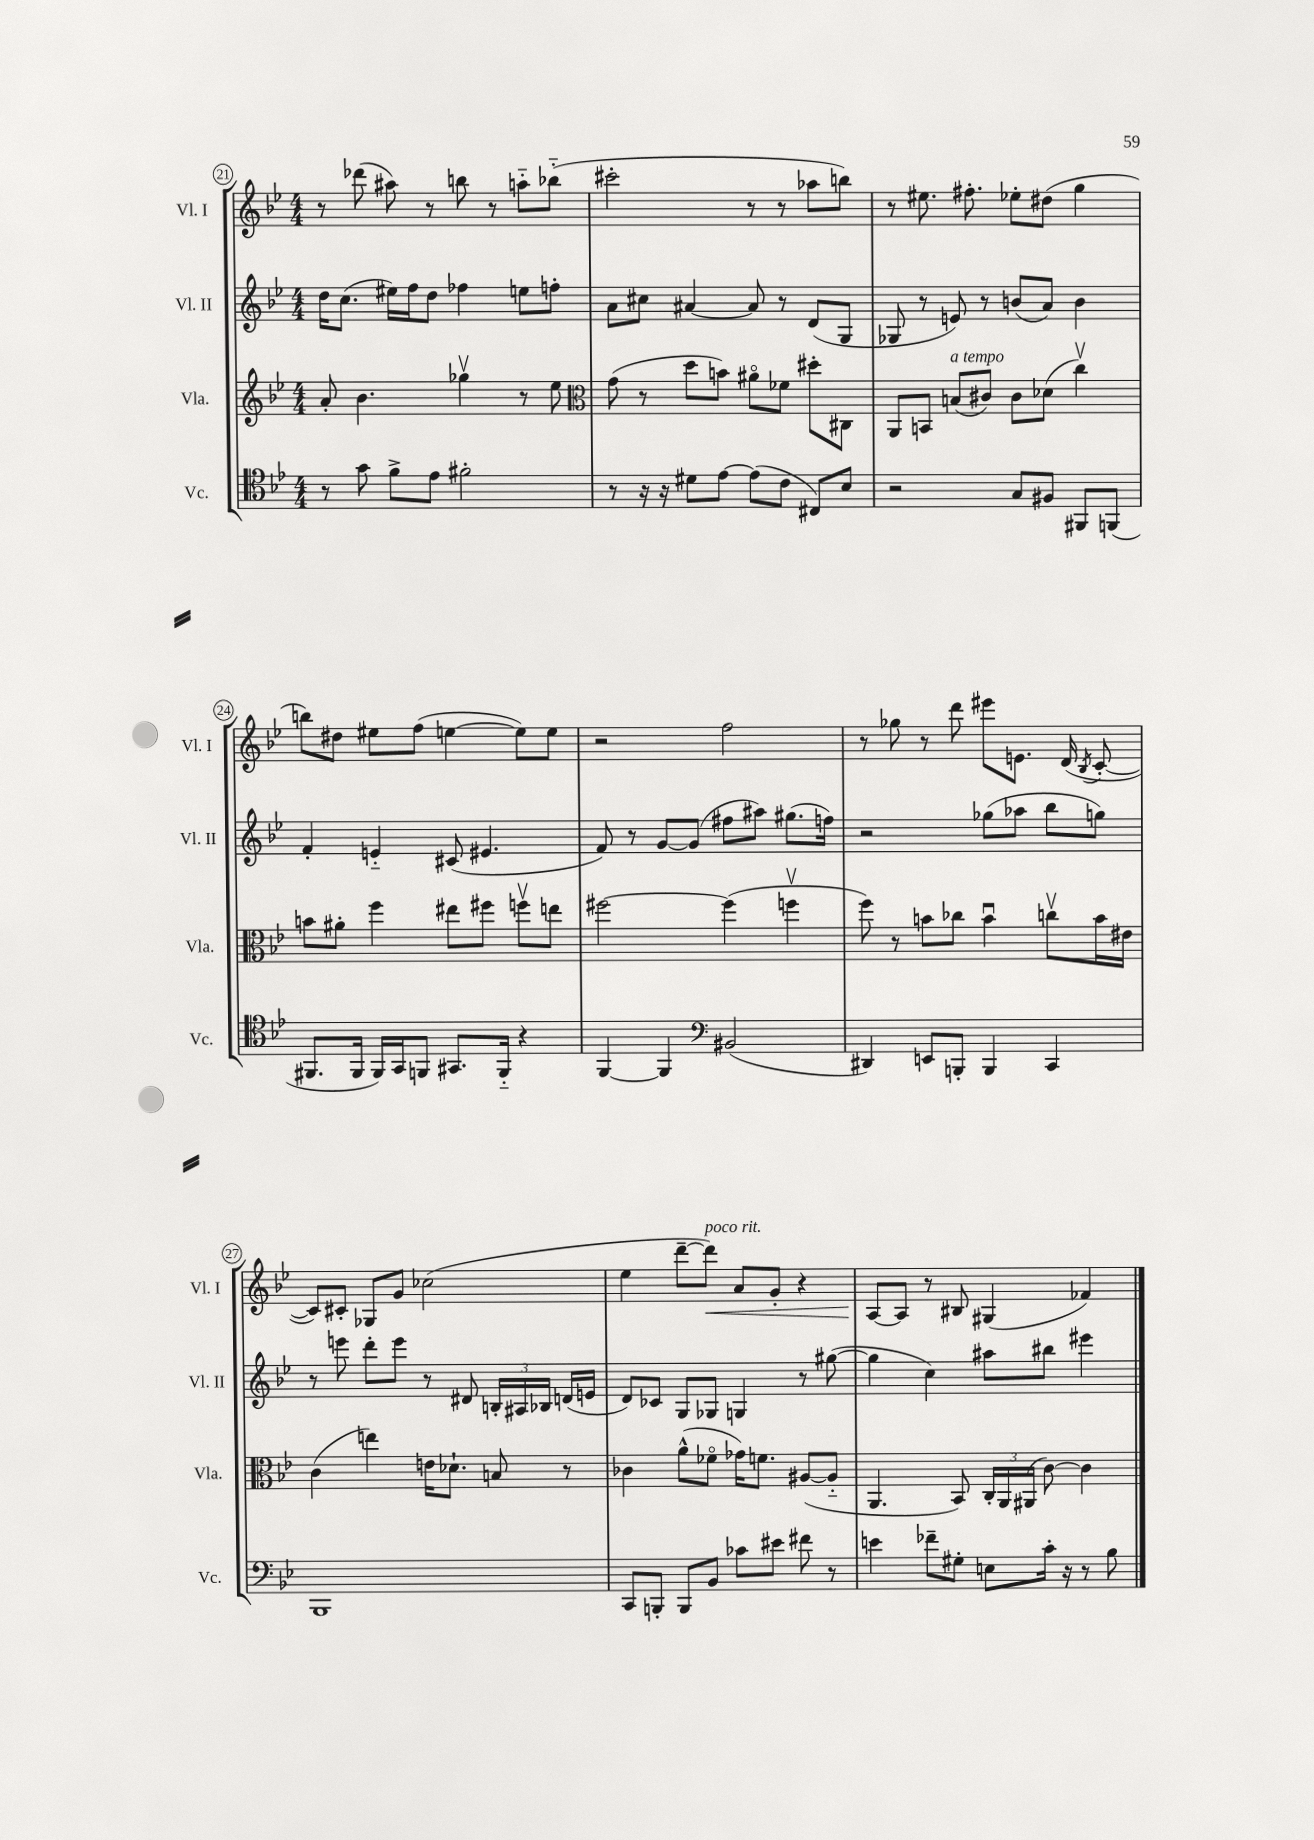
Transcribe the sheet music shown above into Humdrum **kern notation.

**kern	**kern	**kern	**kern	**dynam
*part4	*part3	*part2	*part1	*part1
*staff4	*staff3	*staff2	*staff1	*staff1
*I"Vc.	*I"Vla.	*I"Vl. II	*I"Vl. I	*
*I'Vc.	*I'Vla.	*I'Vl. II	*I'Vl. I	*
*clefC4	*clefG2	*clefG2	*clefG2	*
*k[b-e-]	*k[b-e-]	*k[b-e-]	*k[b-e-]	*
*M4/4	*M4/4	*M4/4	*M4/4	*
=21	=21	=21	=21	=21
8r	8a'/	16dd\KL	8r	.
.	.	(8.cc\J	.	.
8g\	4.b-\	.	(8ddd-X\	.
8f^\L	.	16ee#X\LL)	8aa#X\)	.
.	.	16ff\J	.	.
8e-\J	.	8dd\J	8r	.
2f#X'\	4gg-Xv\	4ff-X\	8bbn\	.
.	.	.	8r	.
.	8r	8een\L	8aan\L	.
.	8ee-\	8ffn'\J	(8bb-X\J	.
=22	=22	=22	=22	=22
*	*clefC3	*	*	*
8r	(8g\	8a\L	2ccc#X'\	.
16r	8r	8cc#X\J	.	.
16r	.	.	.	.
8d#X\L	8dd\L	[4a#X/	.	.
[8e-\J	8bn\J)	.	.	.
(8e-\L]	8a#X\L	8a#/]	8r	.
8c\J	8f-X\J	8r	8r	.
8C#X/L)	8dd#X'\L	(8d/L	8aa-X\L	.
8B-/J	8C#X\J	8G/J	8bbn\J)	.
=23	=23	=23	=23	=23
2r	8AA/L	8G-X/	8r	.
.	8BBn/J	8r	8.ee#X\	.
!	!LO:TX:a:i:t=a tempo	!	!	!
.	(8Bn/L	8en/)	.	.
.	.	.	8.ff#X'\	.
.	8c#X/J)	8r	.	.
8G/L	8c#\L	(8bn/L	8ee-X'\L	.
8F#X/J	(8d-X\J	8a/J)	(8dd#X\J	.
8FF#X/L	4ccv\)	4b\	4gg\	.
(8FFn/J	.	.	.	.
!!LO:LB:g=z
=24	=24	=24	=24	=24
8.FF#X/L	8bn\L	4f'/	8bbn\L)	.
.	8a#X'\J	.	8dd#X\J	.
16FF#/Jk	.	.	.	.
16FF#/LL)	4ff\	4en/	8ee#X\L	.
16GG/J	.	.	.	.
8FFn/J	.	.	(8ff\J	.
8.GG#X/L	8ee#X\L	(8c#X/	[4een\	.
.	8ff#X\J	4.e#X/	.	.
16FF/Jk	.	.	.	.
4r	8ffnv\L	.	8ee\L])	.
.	8een\J	.	8ee\J	.
=25	=25	=25	=25	=25
[4FF/	[2ff#X\	8f/)	2r	.
.	.	8r	.	.
4FF/]	.	[8g/L	.	.
.	.	(8g/J]	.	.
*clefF4	*	*	*	*
(2BB#X/	(4ff#\]	8ff#X\L	2ff\	.
.	.	8aa#X\J)	.	.
.	4ffnv\	(8.gg#X\L	.	.
.	.	16ffn\Jk)	.	.
=26	=26	=26	=26	=26
4DD#X/)	8ff\)	2r	8r	.
.	8r	.	8gg-X\	.
8EEn/L	8bn\L	.	8r	.
8BBBn'/J	8cc-X\J	.	8ddd\	.
4BBB/	4bu\	(8gg-X\L	8eee#X\L	.
.	.	8aa-X\J	8.en\J	.
4CC/	8ccnv\L	8bb-\L	.	.
.	.	.	(16d/	.
.	.	.	8qB-/	.
.	16b\L	8ggn\J)	[8c'/	.
.	16e#X\JJ	.	.	.
!!LO:LB:g=z
=27	=27	=27	=27	=27
1BBB-	(4c\	8r	8c/L])	.
.	.	8eeen\	8c#X'/J	.
.	4een\)	8ddd'\L	8G-X/L	.
.	.	8eee\J	8g/J	.
.	16en\KL	8r	(2cc-X\	.
.	8.d-X`\J	.	.	.
.	.	8d#X/	.	.
.	8Bn/	24Bn'/LL	.	.
.	.	24A#X/	.	.
.	.	24B-X/JJ	.	.
.	8r	(16dn/LL	.	.
.	.	16en/JJ	.	.
=28	=28	=28	=28	=28
8CC/L	4c-X\	8d/L)	4ee-\	.
8BBBn'/J	.	8c-X/J	.	.
8BBB/L	(8a^^\L	8G/L	[8ddd~\L	.
!	!	!	!LO:TX:a:i:t=poco rit.	!
!	!	!	!	!LO:HP:b
8BB-/J	8f-X\J	8G-X/J	8ddd\J])	<
8c-X\L	16g-X\KL)	4Gn/	8a/L	.
.	8.fn\J	.	.	.
8e#X\J	.	.	8g'/J	.
8f#X\	([8A#X/L	8r	4r	.
8r	8A#/J]	([8gg#X\	.	.
=29	=29	=29	=29	=29
4en\	4.AA/	4gg#\]	[8A/L	.
.	.	.	8A/J]	[
8f-X~\L	.	4cc\)	8r	.
8G#X'\J	8BB-/)	.	8B#X/	.
8En\L	24C'/LL	8aa#X\L	(4G#X/	.
.	24AA/	.	.	.
.	(24AA#X/JJ	.	.	.
16c'\Jk	[8c\)	8bb#X\J	.	.
16r	.	.	.	.
8r	4c\]	4eee#X\	4f-X/)	.
8B-\	.	.	.	.
==	==	==	==	==
*-	*-	*-	*-	*-
